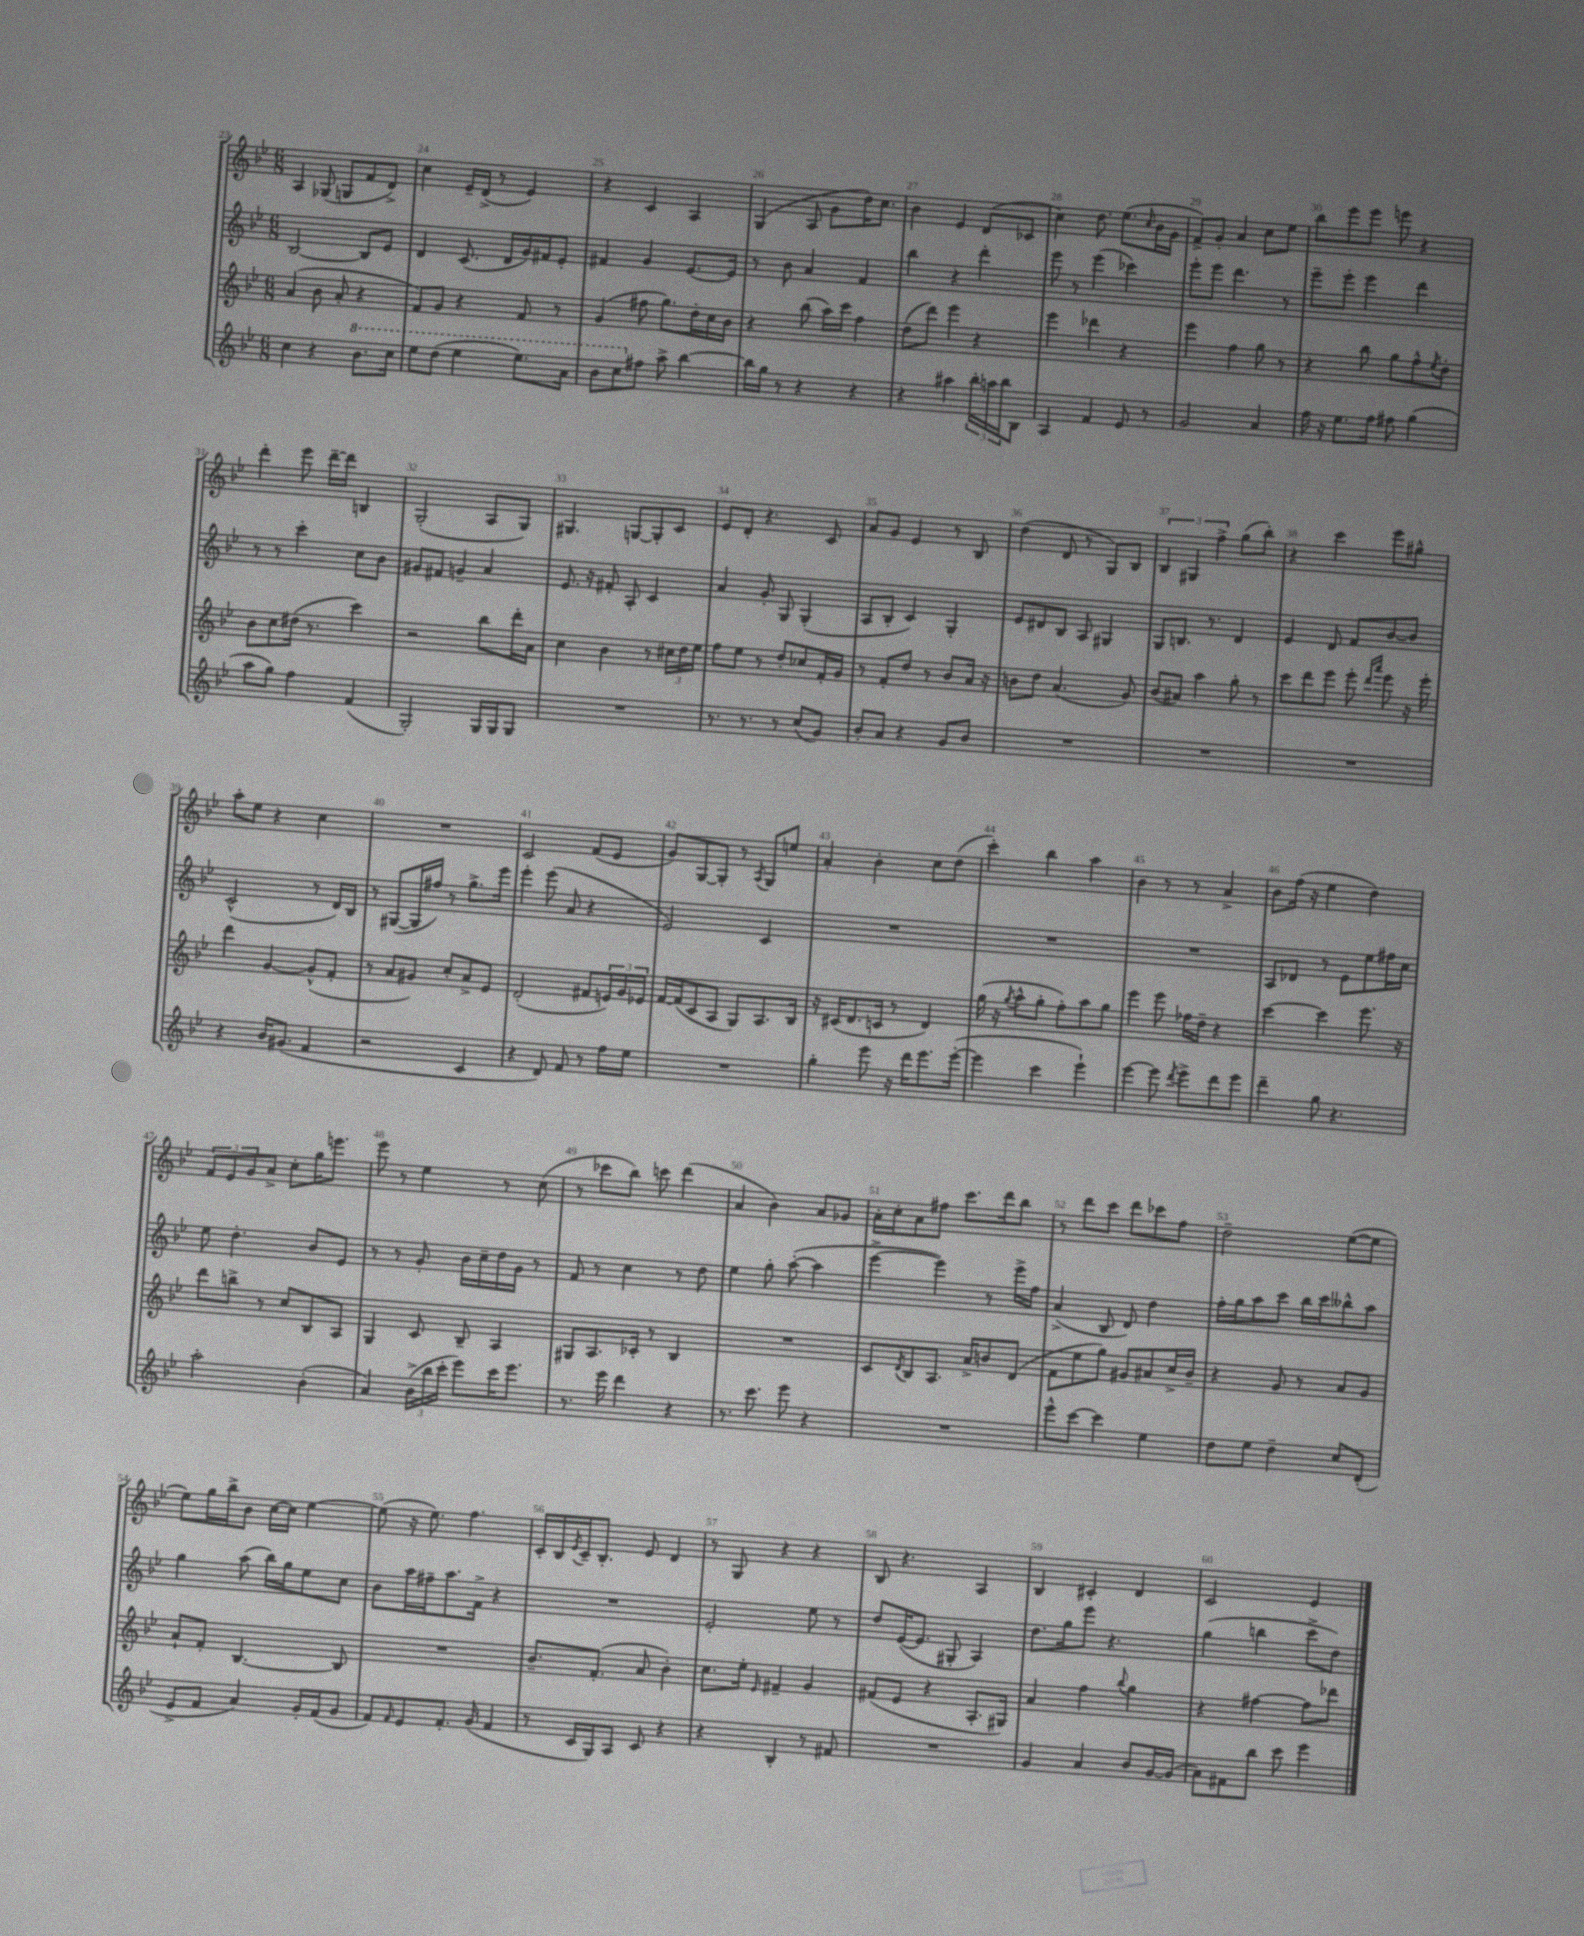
<<
\new StaffGroup <<
\new Staff = "s0" {
    \clef treble \key bes \major \numericTimeSignature \time 6/8
    a4 ges8( g8 f'8 d'8->) |
    c''4 ees'16-- d'16->( r8 ees'4) |
    r4 c'4 a4 |
    g4( a8 g'8 d''16) c''8. |
    bes'4 ees'4 d'8( ces'8 |
    c''4) d''8. ees''8.( \grace { c''16 } bes'16 g'16 |
    f'8->) g'8-. a'4 c''8 ees''8 |
    bes''8 ees'''8 ees'''8 e'''8 r4 |
    d'''4-. ees'''8 d'''16~-- d'''16 b4 |
    g2-.( a8 g8) |
    gis4. g8~ g8-. c'8 |
    ees'8 d'8-. r4. c'8 |
    a'8 g'8 ees'4 r8 bes8 |
    d''4( d'8 r8 g8) bes8 |
    \tuplet 3/2 { bes4 gis4 f''4-> } g''8( bes''8-.) |
    r4 c'''4 ees'''8 gis''8-^ |
    a''8-. ees''8 r4 c''4 |
    R2. |
    c'2 f'8( ees'8 |
    g'8) g8~ g8-. r8 \acciaccatura { a8 } g8 e''8 |
    a'4-. bes'4-. c''8 d''8( |
    c'''4-.) bes''4 a''4 |
    bes'4 r8 r8 a'4-> |
    bes'8 f''16( r16 ees''4 d''4) |
    \tuplet 3/2 { f'8 ees'8 g'8 } a'8-> c''8-. g''16 e'''8. |
    ees'''8 r8 ees''4 r8 c''8( |
    r8 ces'''8 bes''8) c'''8 d'''4( |
    a'4 bes'4) a'8 ges'8 |
    a'16-. c''16-. a'8 fis''8 c'''8. d'''16 bes''8 |
    r8 d'''8 c'''8 d'''8 ces'''8 f''8 |
    d''2-- ees''8~( ees''8 |
    ees''8) g''16 bes''16-> bes'8 c''16~ c''16 ees''4~ |
    ees''8( r16 ees''8.) f''4. |
    c'16-. bes16 \acciaccatura { ees'8 } c'16-- bes8.-. ees'8 d'4 |
    r8 g8 r4 r4 |
    bes8 r4. a4 |
    bes4 cis'4-. d'4 |
    c'2 ees'4 \bar "|." |
}
\new Staff = "s1" {
    \clef treble \key bes \major \numericTimeSignature \time 6/8
    bes2~ bes8 ees'8 |
    d'4 c'8.( d'16 g'16) fis'16 ees'8-. |
    fis'4 g'4 ees'8.~ ees'16 |
    r8 bes'8 a'4 f'4 |
    bes''4 r4 d'''4-. |
    ees'''8 r8 ees'''4( ces'''4) |
    ees'''8-. ees'''8 d'''4. r8 |
    ees'''8-- ees'''8-. ees'''4 d'''4 |
    r8 r8 c'''4-. c''8 bes'8 |
    gis'8 fis'8 g'4-- a'4 |
    ees'8. r16 fis'8-. a8-. c'4 |
    a'4 g'8-. g8 g4-.( |
    a8 bes8-. c'4) g4-. |
    ees'8 dis'8 bes8 a8 gis4 |
    g8 b8. r8. d'4 |
    ees'4 d'8 f'8 bes'8~ bes'8 |
    c'2-^( r8 d'16) bes16 |
    r8 gis8~( gis16 fis''16) r8 g''8.-> ees'''16 |
    ees'''4-. ees'''8( a'8 r4 |
    ees'2) c'4 |
    R2. |
    R2. |
    R2. |
    a8 des'8 r8 ees'8 ees''8 fis''16 c''16 |
    ees''8 d''4.-. bes'8 ees'8 |
    r8 r8 g'8-. bes'16 c''16-- d''16 g'16 r8 |
    f'8 r8 c''4 r8 d''8 |
    ees''4 g''8-. a''8~-.( a''4 |
    ees'''4~-> ees'''4) r8 ees'''16-> f''16 |
    a'4->( bes8 d'8) d''4 |
    f''16-. g''16 a''8 c'''8 bes''16 c'''16 beses''8-^ a''8 |
    g''4 a''8( bes''16) g''16 ees''8 c''8 |
    bes'8 a''16 fis''16-- a''8. f'16-> r4 |
    R2. |
    ees'2-. ees''8 r8 |
    d''8 ees'16~( ees'8. gis8-. a4) |
    d''8. g''16 ees'''8 r4. |
    g''4( b''4 c'''8-> d''8) \bar "|." |
}
\new Staff = "s2" {
    \clef treble \key bes \major \numericTimeSignature \time 6/8
    a'4( bes'8 a'8-. r4 |
    f'8) g'8 r4 f'8 r8 |
    g'4( fis''8 g''8.) d''16-. c''16 bes'16 |
    r4 bes''8( a''16) c'''16 f''4 |
    d''8( d'''8) ees'''4 r4 |
    ees'''4 des'''4 r4 |
    ees'''4 f''4 g''8 r8 |
    r4 bes''8 g''8 f''8-^ \acciaccatura { ees''8 } d''8-. |
    bes'8 c''8 dis''16( r8. c'''4) |
    r2 bes''8 d'''16-. a'16 |
    c''4 bes'4 r8 \tuplet 3/2 { cis''16 d''16 ees''16 } |
    f''8 ees''8 r8 d''8-. ces''8 f'16-. g'16 |
    r8 f'8-. d''8 r8 bes'8 a'16 r16 |
    b'8 d''8 a'4.( g'8) |
    bes'8( ais'8) a''4 g''8-. r8 |
    c'''8 d'''8 ees'''8 ees'''8-. \grace { d'''16 a'''16 } ees'''8 r16 ees'''16-. |
    d'''4 g'4~ g'8-^( f'8-. |
    r8 a'8 gis'8) c''8-. a'8-> ees'8 |
    d'2-.( fis'8 \tuplet 3/2 { e'16) g'16 ees'16 } |
    f'16~ f'16( c'8 a8 g8) a8. bes16 |
    r16 cis'16( d'8. c'16 r8 d'4) |
    g''16( r16 \acciaccatura { g''8 } a''8-^ g''8-. f''8-.) a''8 g''8 |
    ees'''4 ees'''8 fes''16 d''16-- r4 |
    c'''4~ c'''4 ees'''8. r16 |
    d'''8 b''8-> r8 c''8 bes8 a8 |
    g4 c'8 bes8-- a4 |
    gis8 a8. ces'16-. r8 bes4 |
    R2. |
    c'8 \acciaccatura { d'8 } bes8 a8. a'16-> b'8 d'8( |
    f'8 ees''8 g''8) gis'8 ais'8 c''16-> bes'16-- |
    r4 g'8 r8 a'8 g'8 |
    a'8-! f'8-. bes4.~ bes8 |
    R2. |
    bes'8.-- f'8.-.( a'8 bes'4-.) |
    c''8. ees''16-. \grace { ees'16 } fis'4-- g'4 |
    fis'8( ees'8 r4 a8.-. gis16) |
    a'4 f''4 \appoggiatura { bes''8 } g''4 |
    r4 fis''4~ fis''8 des'''8 \bar "|." |
}
\new Staff = "s3" {
    \clef treble \key bes \major \numericTimeSignature \time 6/8
    c''4 r4 \ottava #1 bes''8. c'''16 |
    ees'''8 d'''8( ees'''4 ees'''8.) a''16 |
    bes''8 c'''8 \ottava #0 fis''8 a''8-> bes''4~ |
    bes''16 g''16 r8 r4 r4 |
    r4 ais''4 \tuplet 3/2 { bes''16-. a''16 bes''16 } bes8 |
    a4 f'4 ees'8 r8 |
    g'2 a'4 |
    f''16 r16 ees''8. f''16 fis''8 g''4( |
    a''8 g''8) f''4 f'4( |
    g2-.) g16 g16 g8 |
    R2. |
    r8. r8. r8 c''8( g'8) |
    bes'8-. a'8 r4 g'8 bes'8 |
    R2. |
    R2. |
    R2. |
    r4 bes'16 gis'8.( f'4 |
    r2 c'4 |
    r4 d'8) f'8 r8 f''16 ees''16 |
    R2. |
    g''4-. ees'''8 r16 d'''16 ees'''8. ees'''16~-.( |
    ees'''4 c'''4 ees'''4-!) |
    ees'''4~ ees'''8 \acciaccatura { d'''8 } ees'''8-> d'''8 ees'''8 |
    d'''4-- g''8 r4. |
    a''2-. bes'4-.( |
    a'4) \tuplet 3/2 { bes'16->( bes''16 c'''16-. } ees'''8) c'''16 ees'''8. |
    r8. ees'''16 d'''4 r4 |
    r8. c'''8. ees'''8 r4 |
    R2. |
    ees'''8-^ c'''8~ c'''4 ees''4 |
    d''8 ees''8 d''4-- c''8 d'8-.( |
    ees'8-> f'8 a'4) g'16-. f'16( g'8 |
    f'8) \grace { f'16 } ees'8 f'8.-. g'16( f'4 |
    r8 c'16 g16) a8 c'8 r4 |
    r4 bes4-. r8 fis'8 |
    R2. |
    g'4 a'4 bes'8 g'16~ g'16( |
    a'8) fis'8 bes''8 c'''8 ees'''4 \bar "|." |
}
>>
>>
\layout { \context { \Score currentBarNumber = #23 \override BarNumber.break-visibility = ##(#f #t #t) barNumberVisibility = #all-bar-numbers-visible } }
